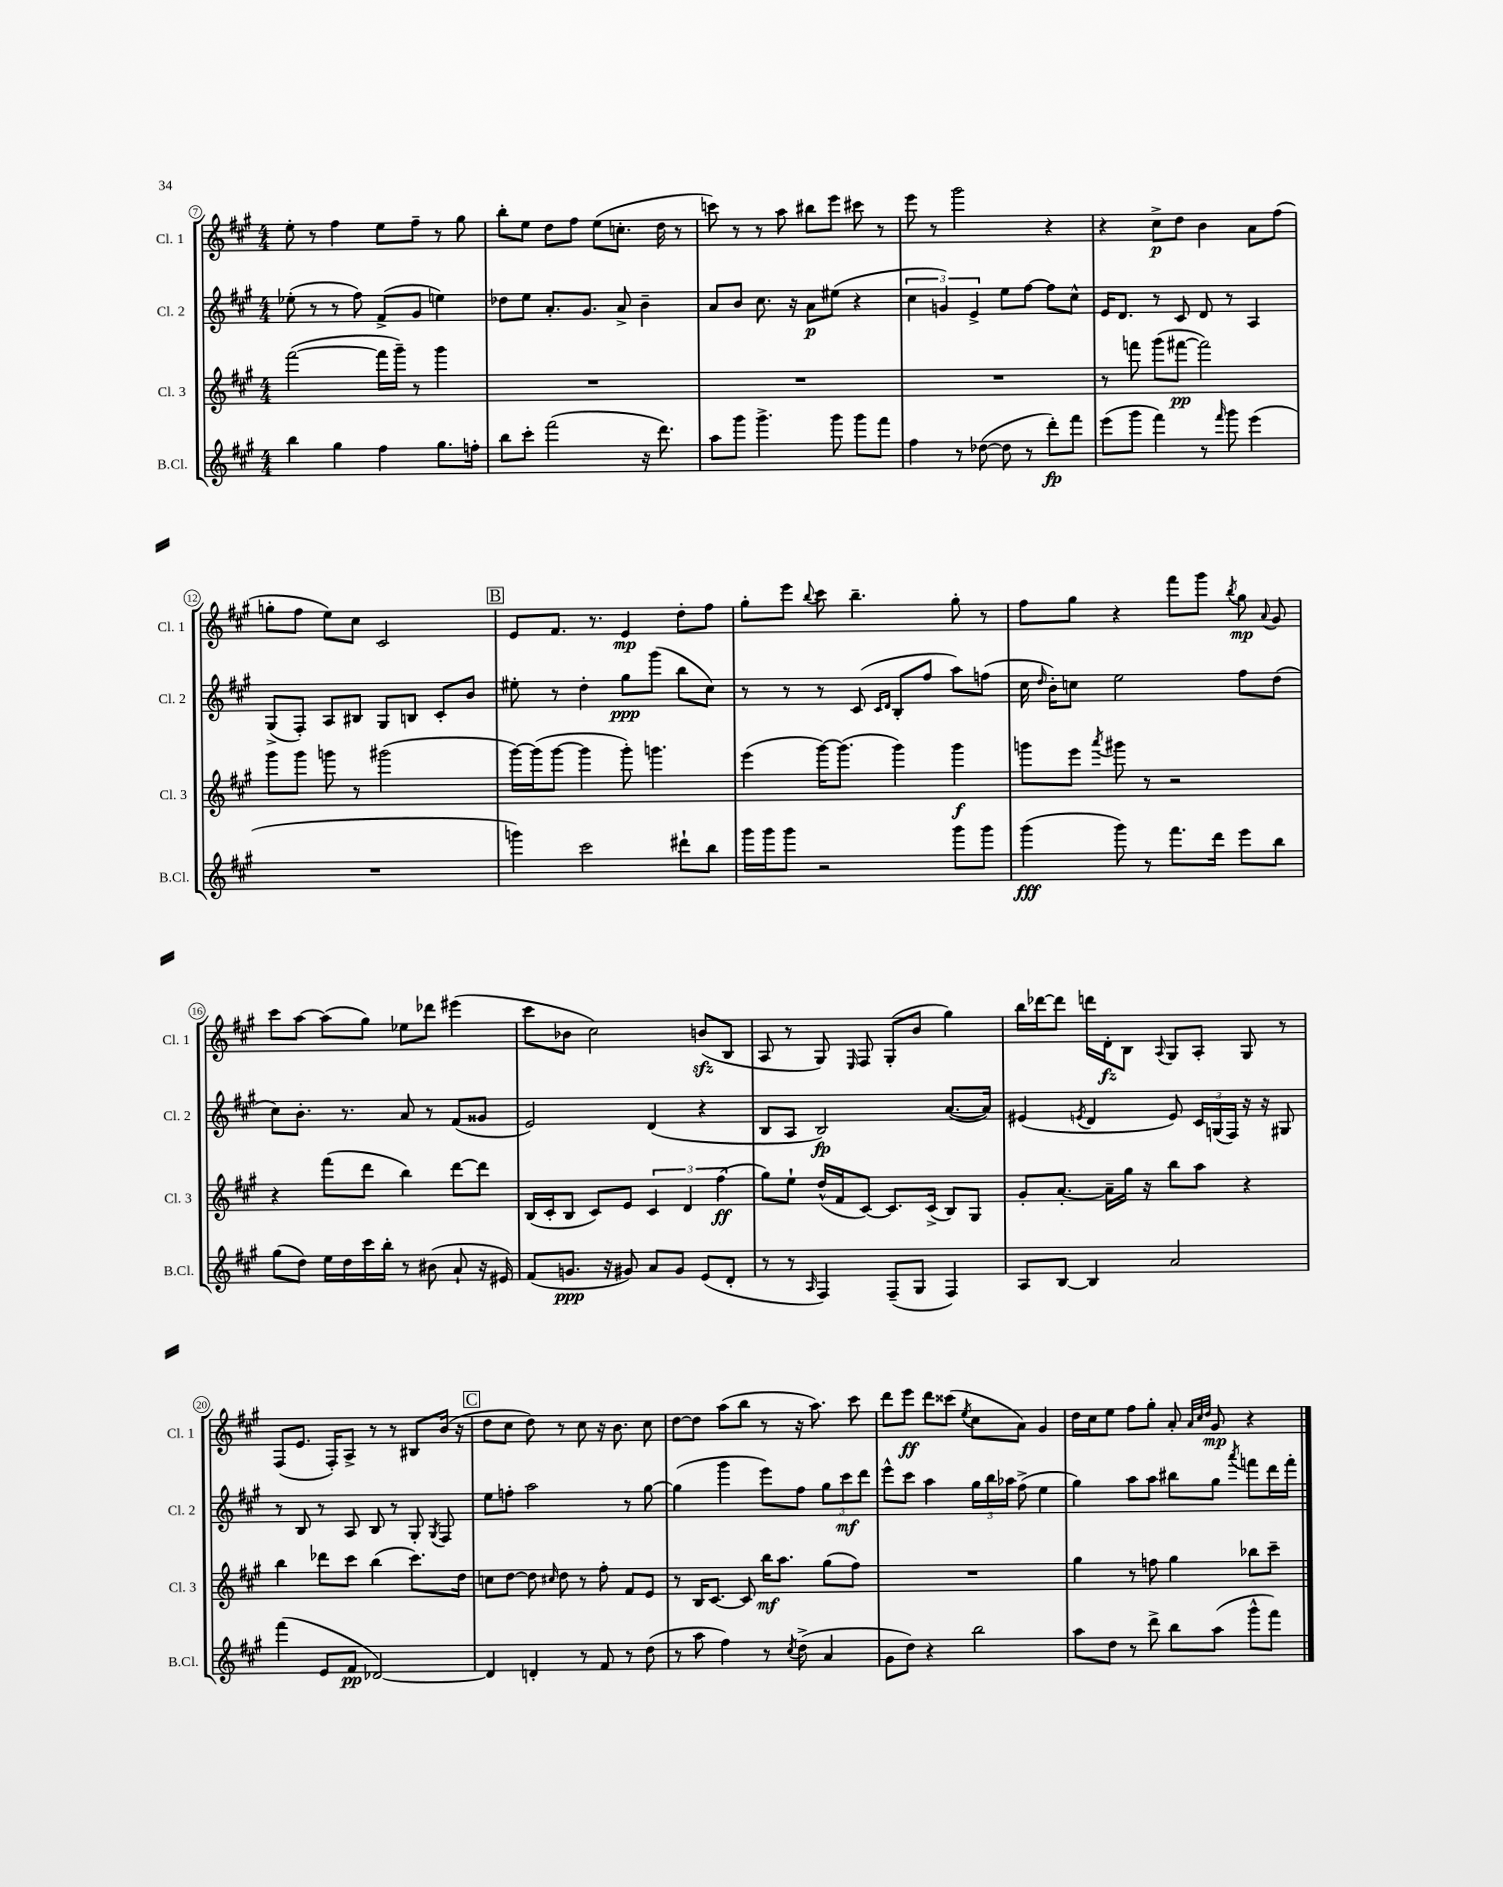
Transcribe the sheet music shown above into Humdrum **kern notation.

**kern	**kern	**kern	**kern
*staff4	*staff3	*staff2	*staff1
*clefG2	*clefG2	*clefG2	*clefG2
*k[f#c#g#]	*k[f#c#g#]	*k[f#c#g#]	*k[f#c#g#]
*M4/4	*M4/4	*M4/4	*M4/4
4bb	([2fff#	(8ee-'	8ee'
.	.	8r	8r
4gg#	.	8r	4ff#
.	.	8ff#)	.
4ff#	16fff#]	(8f#^	8ee
.	16ggg#~)	.	.
.	8r	8g#	8ff#~
8.gg#	4ggg#	4ee)	8r
.	.	.	8gg#
16ff'	.	.	.
=	=	=	=
8bb	1r	8dd-	8bb'
8ccc#'	.	8ee	8ee
(2fff#	.	8.a'	8dd
.	.	.	8ff#
.	.	8.g#	.
.	.	.	(8ee
.	.	8a^	8.cc'
16r	.	4b~	.
8.ddd)	.	.	16dd
.	.	.	8r
=	=	=	=
8aa	1r	8a	8ccc)
8ggg#	.	8b	8r
4.ggg#^	.	8.cc#	8r
.	.	.	8aa
.	.	16r	.
.	.	8a	8bb#
8ggg#	.	(8ee#	8eee
8ggg#	.	4r	8ccc#
8fff#	.	.	8r
=	=	=	=
4ff#	1r	6cc#	8eee
.	.	.	8r
.	.	6g)	.
8r	.	.	2ggg#
.	.	6e^	.
([8dd-	.	.	.
8dd-]	.	8ee	.
8r	.	[8ff#	.
8ddd')	.	8ff#]	4r
8fff#	.	8cc#^^	.
=	=	=	=
(8eee	8r	16e	4r
.	.	8.d	.
8ggg#	8fff	.	.
4fff#)	(8ggg#	8r	8cc#^
.	[8fff#	8c#	8dd
8r	2fff#])	8d	4b
16qqfff#	.	.	.
8ggg#	.	8r	.
(4eee	.	4A	8a
.	.	.	(8ff#
=	=	=	=
1r	8ggg#	(8G#^	8gg'
.	8ggg#	8F#')	8ff#
.	8ggg	8A	8ee)
.	8r	8B#	8cc#
.	(2ggg#	8G#	2c#
.	.	8B	.
.	.	8c#'	.
.	.	8b	.
=	=	=	=
4ggg)	[16ggg#)	8ee#'	8e
.	(16ggg#]	.	.
.	[8ggg#	8r	8.f#
2ccc#	4ggg#]	4dd'	.
.	.	.	8.r
.	8ggg#')	8gg#	4e
.	4.ggg	(8ggg#	.
8ddd#`	.	8bb	8dd'
8bb	.	8cc#)	8ff#
=	=	=	=
16ggg#	(4eee	8r	8gg#'
16ggg#	.	.	.
8ggg#	.	8r	8eee
.	.	.	8qqbb
2r	[16ggg#)	8r	8ccc#
.	(8.ggg#]	.	.
.	.	(8c#	4.bb~
.	.	16qqc#	.
.	.	16qqd	.
.	4ggg#)	8B'	.
.	.	8ff#	.
8ggg#	4ggg#	8aa)	8gg#'
8ggg#	.	(8ff	8r
=	=	=	=
(4ggg#	8ggg	16cc#	8ff#
.	.	16qqdd	.
.	.	16b')	.
.	8eee	8cc	8gg#
.	8qaaa	.	.
8ggg#)	8ggg#	2ee	4r
8r	8r	.	.
8.fff#	2r	.	8fff#
.	.	.	8ggg#
16ddd	.	.	.
.	.	.	8qbb
8eee	.	8ff#	8gg#
.	.	.	8qqa
8bb	.	(8dd	8g#
=	=	=	=
(8gg#	4r	8cc#)	8ccc#
8dd)	.	8.b'	[8aa
16ee	(8fff#	.	(8aa]
16dd	.	8.r	.
16ccc#	8ddd	.	8gg#)
16bb'	.	.	.
8r	4bb)	8a	8ee-
(8b#	.	8r	8ddd-
8a`	[8ddd	(8f#	(4eee#
16r	8ddd]	8g##	.
16e#)	.	.	.
=	=	=	=
(8f#	(16B	2e)	8ccc#
.	16c#'	.	.
8.g	8B	.	8b-
.	8c#)	.	2cc#)
16r	.	.	.
8g#)	8e	.	.
8a	6c#	(4d	.
8g#	.	.	.
.	6d	.	.
(8e	.	4r	(8b
.	(6ff#	.	.
8d'	.	.	8B
=	=	=	=
8r	8gg#)	8B	8A
8r	8ee`	8A	8r
16qqA	.	.	.
4F#)	(16dd^^	2B)	8G#)
.	16f#	.	.
.	.	.	16qqE
.	[8c#)	.	8F#
(8F#~	8.c#]	.	(8G#'
8G#	.	.	8b
.	(16c#^	.	.
4F#)	8B)	([8.a	4gg#)
.	8G#	.	.
.	.	16a])	.
=	=	=	=
8A	8g#'	(4e#	16bb
.	.	.	[16ddd-
[8B	[8.a'	.	8ddd-]
.	.	8qe	.
4B]	.	4d	16ddd
.	16a~]	.	16d'
.	16gg#	.	8B
.	16r	.	.
.	.	.	8qqA
2a	8bb	8e)	8G#
.	8aa	24c#	8A'
.	.	(24G	.
.	.	24F#)	.
.	4r	16r	8G#
.	.	16r	.
.	.	8G#	8r
=	=	=	=
(4fff#	4bb	8r	(8F#
.	.	8B	8.e
8e	8ddd-	8r	.
.	.	.	16F#')
8f#	8ccc#	8A	8A^
[2d-)	(4bb	8B	8r
.	.	8r	8r
.	8.ccc#)	8G#'	8B#
.	.	8qG#	.
.	.	8F#	(16b
.	16dd	.	16r
=	=	=	=
4d-]	8cc	8ee	8dd
.	[8dd	8ff'	8cc#
4d'	8dd]	2aa	8dd)
.	16qqcc#	.	.
.	8dd	.	8r
8r	8r	.	8cc#
8f#	8ff#'	.	16r
.	.	.	8.b
8r	8f#	8r	.
(8dd	8e	[8gg#	8cc#
=	=	=	=
8r	8r	(4gg#]	[8dd
8aa	16B	.	8dd]
.	[8.c#	.	.
4ff#)	.	4ggg#	(8aa
.	8c#]	.	8bb
8r	16bb	8eee)	8r
.	8.aa	.	.
8qcc#	.	.	.
(8dd^	.	8ff#	16r
.	.	.	8.aa)
4a	(8gg#	12gg#	.
.	.	12ccc#	.
.	8ff#)	.	8ccc#
.	.	12ddd	.
=	=	=	=
8g#	1r	8eee^^	8ddd
8dd)	.	8ccc#	8eee
4r	.	4aa	8ddd
.	.	.	(8ccc##
.	.	.	8qee
2bb	.	24gg#	8cc#
.	.	24bb	.
.	.	24aa-	.
.	.	(8ff#^	8a)
.	.	4ee	4g#
=	=	=	=
8aa	4gg#	4gg#)	16dd
.	.	.	16cc#
8dd	.	.	8ee
8r	8r	8aa	8ff#
8ddd^	8ff	8aa	8gg#'
8bb	4gg#	8bb#	8a'
.	.	.	32qqa
.	.	.	32qqcc#
.	.	.	32qqdd
(8aa	.	8gg#	8g#
.	.	8qaaa	.
8ggg#^^	8bb-	8fff	4r
8fff#)	8ccc#~	16ddd	.
.	.	16fff'	.
==	==	==	==
*-	*-	*-	*-
